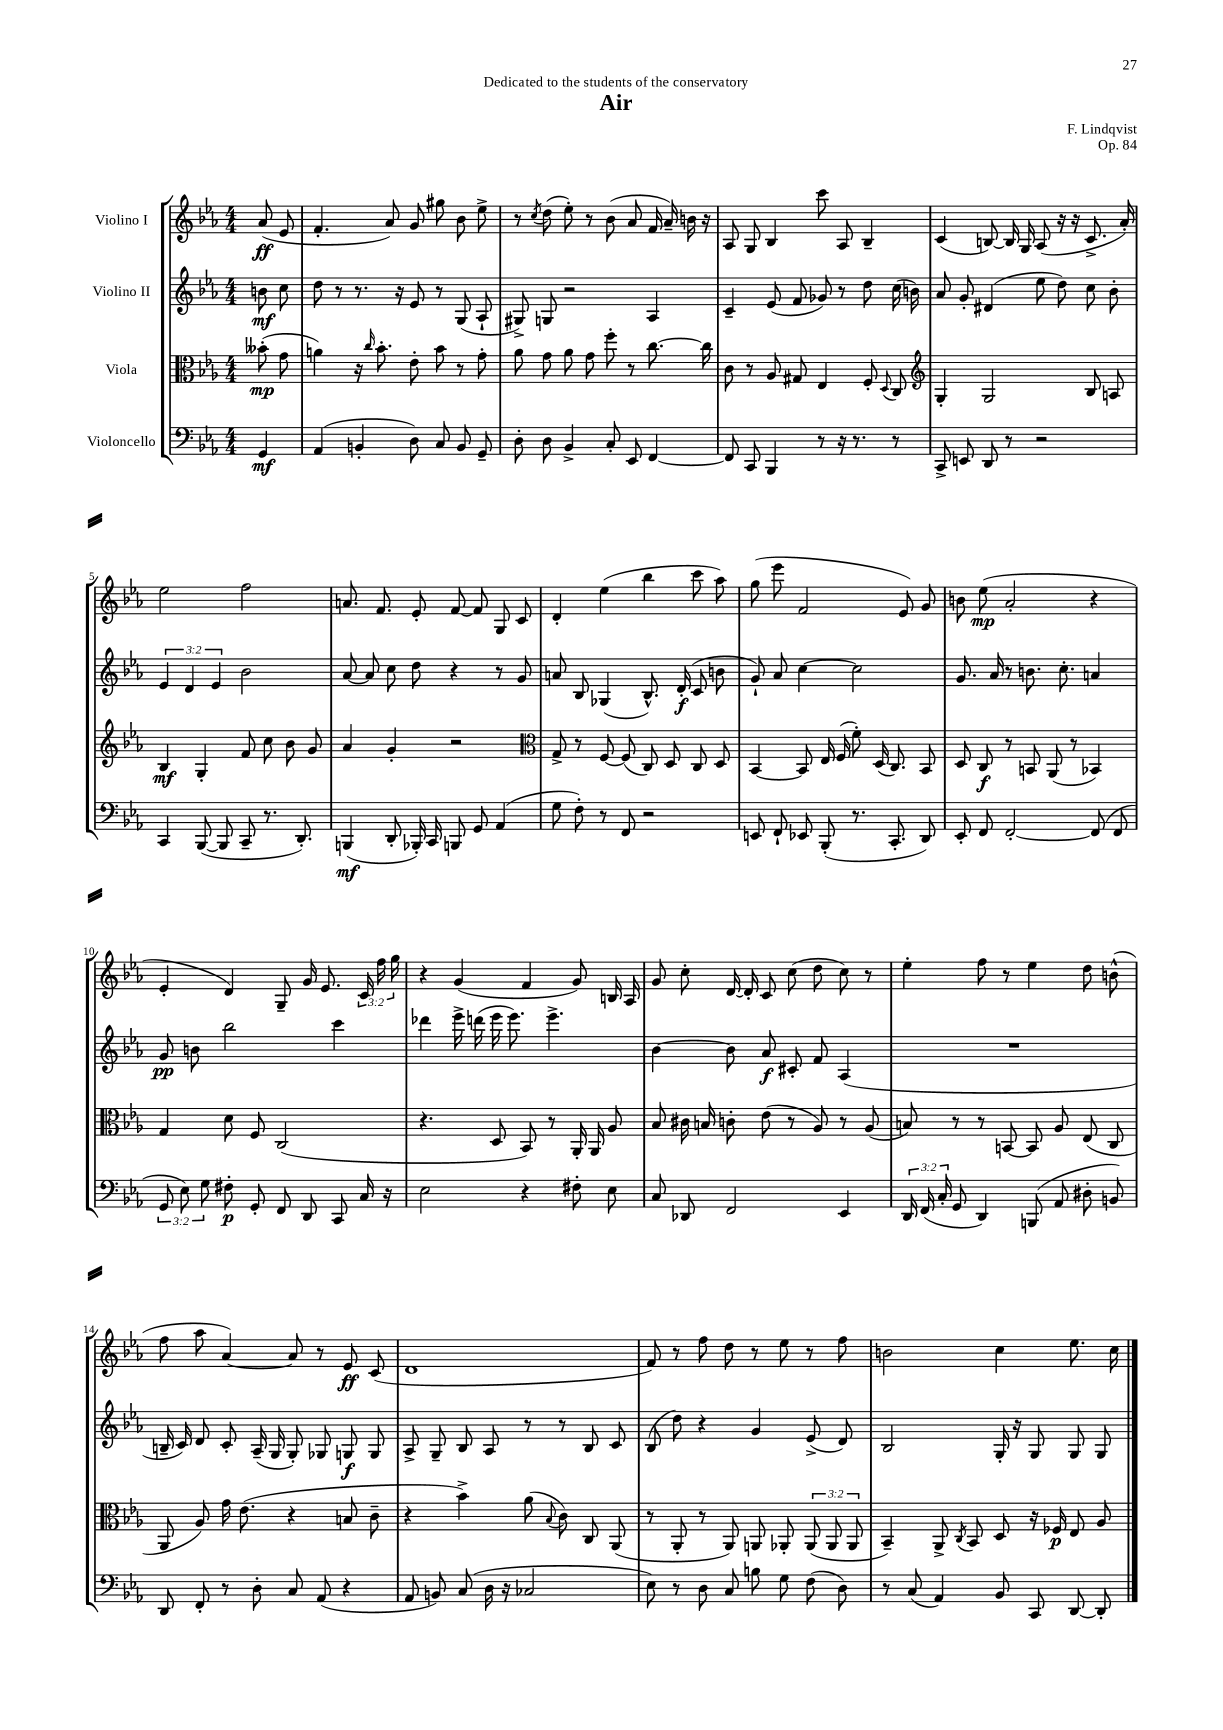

**kern	**dynam	**kern	**dynam	**kern	**dynam	**kern	**dynam
*part4	*part4	*part3	*part3	*part2	*part2	*part1	*part1
*staff4	*staff4	*staff3	*staff3	*staff2	*staff2	*staff1	*staff1
*I"Violoncello	*	*I"Viola	*	*I"Violino II	*	*I"Violino I	*
*clefF4	*	*clefC3	*	*clefG2	*	*clefG2	*
*k[b-e-a-]	*	*k[b-e-a-]	*	*k[b-e-a-]	*	*k[b-e-a-]	*
*M4/4	*	*M4/4	*	*M4/4	*	*M4/4	*
=	=	=	=	=	=	=	=
4GG/	mf	(8b--X'\	mp	8bn\	mf	(8a-/	ff
.	.	8g\	.	8cc\	.	8e-/	.
=1	=1	=1	=1	=1	=1	=1	=1
(4AA-/	.	4an\)	.	8dd\	.	4.f'/	.
.	.	.	.	8r	.	.	.
4BBn'/	.	16r	.	8.r	.	.	.
.	.	16qqcc/	.	.	.	.	.
.	.	8.b-'\	.	.	.	.	.
.	.	.	.	.	.	8a-/)	.
.	.	.	.	16r	.	.	.
8D\)	.	8e-'\	.	8e-/	.	8g/	.
8C/	.	8b-\	.	8r	.	8gg#X\	.
8BB/	.	8r	.	(8G/	.	8b-\	.
8GG~/	.	8g'\	.	8A-`/	.	8ee-^\	.
=2	=2	=2	=2	=2	=2	=2	=2
8D'\	.	8a-\	.	8G#X^/)	.	8r	.
.	.	.	.	.	.	8qcc/	.
8D\	.	8g\	.	8Gn/	.	(8dd\	.
4BB-^/	.	8a-\	.	2r	.	8ee-'\)	.
.	.	8g\	.	.	.	8r	.
8C'/	.	8ff'\	.	.	.	(8b-\	.
8EE-/	.	8r	.	.	.	8a-/	.
[4FF/	.	[8.cc\	.	4A-/	.	16f/	.
.	.	.	.	.	.	16a-~/)	.
.	.	.	.	.	.	16bn\	.
.	.	16cc\]	.	.	.	16r	.
=3	=3	=3	=3	=3	=3	=3	=3
8FF/]	.	8c\	.	4c~/	.	8A-/	.
8CC/	.	8r	.	.	.	8G/	.
4BBB-/	.	8A-/	.	(8e-/	.	4B-/	.
.	.	8G#X/	.	8f/	.	.	.
8r	.	4E-/	.	8g-X/)	.	8ccc\	.
16r	.	.	.	8r	.	8A-/	.
8.r	.	.	.	.	.	.	.
.	.	8F'/	.	8dd\	.	4B-~/	.
.	.	8qqD/	.	.	.	.	.
8r	.	8C/	.	(16cc\	.	.	.
.	.	.	.	16bn\)	.	.	.
=4	=4	=4	=4	=4	=4	=4	=4
*	*	*clefG2	*	*	*	*	*
8CC^/	.	4G'/	.	8a-/	.	(4c/	.
8EEn/	.	.	.	8g'/	.	.	.
8DD/	.	2G/	.	(4d#X/	.	[8Bn/)	.
8r	.	.	.	.	.	16B/]	.
.	.	.	.	.	.	16G/	.
2r	.	.	.	8ee-\	.	(8A-/	.
.	.	.	.	8dd\)	.	16r	.
.	.	.	.	.	.	16r	.
.	.	8B-/	.	8cc\	.	8.c^/	.
.	.	8An/	.	8b-'\	.	.	.
.	.	.	.	.	.	16a-'/)	.
!!LO:LB:g=z
=5	=5	=5	=5	=5	=5	=5	=5
4CC/	.	4B-/	mf	6e-/	.	2ee-\	.
.	.	.	.	6d/	.	.	.
([8BBB-/	.	4G'/	.	.	.	.	.
.	.	.	.	6e-/	.	.	.
8BBB-/]	.	.	.	.	.	.	.
8CC~/	.	8f/	.	2b-\	.	2ff\	.
8.r	.	8cc\	.	.	.	.	.
.	.	8b-\	.	.	.	.	.
8.DD'/)	.	.	.	.	.	.	.
.	.	8g/	.	.	.	.	.
=6	=6	=6	=6	=6	=6	=6	=6
(4BBBn/	mf	4a-/	.	[8a-/	.	8.an/	.
.	.	.	.	8a-/]	.	.	.
.	.	.	.	.	.	8.f/	.
8DD'/	.	4g'/	.	8cc\	.	.	.
16BBB-X'/)	.	.	.	8dd\	.	8e-'/	.
16CC/	.	.	.	.	.	.	.
8BBBn/	.	2r	.	4r	.	[8f/	.
8GG/	.	.	.	.	.	8f/]	.
(4AA-/	.	.	.	8r	.	8G/	.
.	.	.	.	8g/	.	8c/	.
=7	=7	=7	=7	=7	=7	=7	=7
*	*	*clefC3	*	*	*	*	*
8G\	.	8G^/	.	8an/	.	4d'/	.
8F'\)	.	8r	.	8B-/	.	.	.
8r	.	[8F/	.	(4G-X/	.	(4ee-\	.
8FF/	.	(8F/]	.	.	.	.	.
2r	.	8C/)	.	8.B-^^/)	.	4bb-\	.
.	.	8D/	.	.	.	.	.
.	.	.	.	(16d'/	f	.	.
.	.	8C/	.	8c/	.	8ccc\	.
.	.	8D/	.	8bn\	.	8aa-\)	.
=8	=8	=8	=8	=8	=8	=8	=8
8EEn/	.	[4BB-/	.	8g`/)	.	(8gg\	.
8FF`/	.	.	.	8a-/	.	8eee-\	.
8EE-X/	.	8BB-/]	.	[4cc\	.	2f/	.
(8BBB-'/	.	16E-/	.	.	.	.	.
.	.	(16F/	.	.	.	.	.
8.r	.	8f'\)	.	2cc\]	.	.	.
.	.	(16D/	.	.	.	.	.
8.CC'/	.	8.C/)	.	.	.	.	.
.	.	.	.	.	.	8e-/)	.
8DD/)	.	8BB-/	.	.	.	8g/	.
=9	=9	=9	=9	=9	=9	=9	=9
8EE-'/	.	8D/	.	8.g/	.	8bn\	.
8FF/	.	8C/	f	.	.	(8ee-\	mp
.	.	.	.	16a-/	.	.	.
[2FF'/	.	8r	.	8r	.	2a-'/	.
.	.	8BBn/	.	8.bn\	.	.	.
.	.	(8AA-/	.	.	.	.	.
.	.	.	.	8.cc'\	.	.	.
.	.	8r	.	.	.	.	.
(8FF/]	.	4BB-X/)	.	4an/	.	4r	.
8FF/	.	.	.	.	.	.	.
!!LO:LB:g=z
=10	=10	=10	=10	=10	=10	=10	=10
12GG/	.	4G/	.	8g/	pp	4e-'/	.
12E-\)	.	.	.	.	.	.	.
.	.	.	.	8bn\	.	.	.
12G\	.	.	.	.	.	.	.
8F#X'\	p	8d\	.	2bb-\	.	4d/)	.
8GG'/	.	8F/	.	.	.	.	.
8FF/	.	(2C/	.	.	.	8G~/	.
8DD/	.	.	.	.	.	16g/	.
.	.	.	.	.	.	8.e-/	.
8CC/	.	.	.	4ccc\	.	.	.
16C/	.	.	.	.	.	24c/	.
.	.	.	.	.	.	24ff\	.
16r	.	.	.	.	.	.	.
.	.	.	.	.	.	24gg\	.
=11	=11	=11	=11	=11	=11	=11	=11
2E-\	.	4.r	.	4ddd-X\	.	4r	.
.	.	.	.	16eee-^\	.	(4g/	.
.	.	.	.	(16dddn\	.	.	.
.	.	8D/	.	16eee-\	.	.	.
.	.	.	.	8.eee-\)	.	.	.
4r	.	8BB-/)	.	.	.	4f/	.
.	.	8r	.	4.eee-^\	.	.	.
8F#X'\	.	16AA-'/	.	.	.	8g/)	.
.	.	16AA-/	.	.	.	.	.
8E-\	.	8A-/	.	.	.	16Bn/	.
.	.	.	.	.	.	16A-/	.
=12	=12	=12	=12	=12	=12	=12	=12
8C/	.	8B-/	.	[4b-\	.	8g/	.
8DD-X/	.	16c#X\	.	.	.	8cc'\	.
.	.	16Bn/	.	.	.	.	.
2FF/	.	8cn'\	.	8b-\]	.	[16d/	.
.	.	.	.	.	.	16d'/]	.
.	.	(8e-\	.	8a-/	f	8c/	.
.	.	8r	.	8c#X'/	.	(8cc\	.
.	.	8A-/)	.	8f/	.	8dd\	.
4EE-/	.	8r	.	(4A-/	.	8cc\)	.
.	.	(8A-/	.	.	.	8r	.
=13	=13	=13	=13	=13	=13	=13	=13
24DD/	.	8Bn/)	.	1r	.	4ee-'\	.
(24FF/	.	.	.	.	.	.	.
24C'/	.	.	.	.	.	.	.
8GG/	.	8r	.	.	.	.	.
4DD/)	.	8r	.	.	.	8ff\	.
.	.	[8BBn/	.	.	.	8r	.
(8BBBn/	.	8BB/]	.	.	.	4ee-\	.
8AA-/	.	8A-/	.	.	.	.	.
8D#X'\	.	(8E-/	.	.	.	8dd\	.
8BBn/)	.	8C/	.	.	.	(8bn^^\	.
!!LO:LB:g=z
=14	=14	=14	=14	=14	=14	=14	=14
8DD/	.	8AA-/	.	16Bn~/	.	8ff\	.
.	.	.	.	16c/)	.	.	.
8FF'/	.	8A-/)	.	8d/	.	8aa-\	.
8r	.	16g\	.	8c'/	.	[4a-/)	.
.	.	(8.e-\	.	.	.	.	.
8D'\	.	.	.	(16A-~/	.	.	.
.	.	.	.	16G/	.	.	.
8C/	.	4r	.	8G'/)	.	8a-/]	.
(8AA-/	.	.	.	8G-X/	.	8r	.
4r	.	8Bn/	.	8Gn/	f	8e-/	ff
.	.	8c~\	.	8G/	.	(8c/	.
=15	=15	=15	=15	=15	=15	=15	=15
8AA-/	.	4r	.	8A-^/	.	1d	.
8BBn/)	.	.	.	8G~/	.	.	.
(8C/	.	4b-^\)	.	8B-/	.	.	.
16D\	.	.	.	8A-/	.	.	.
16r	.	.	.	.	.	.	.
2C-X/	.	(8a-\	.	8r	.	.	.
.	.	8qqB-/	.	.	.	.	.
.	.	8c\)	.	8r	.	.	.
.	.	8C/	.	8B-/	.	.	.
.	.	(8AA-/	.	8c/	.	.	.
=16	=16	=16	=16	=16	=16	=16	=16
8E-\)	.	8r	.	(8B-/	.	8f/)	.
8r	.	8AA-'/	.	8dd\)	.	8r	.
8D\	.	8r	.	4r	.	8ff\	.
8C/	.	8AA-/)	.	.	.	8dd\	.
8Bn\	.	8AAn/	.	4g/	.	8r	.
8G\	.	8AA-X'/	.	.	.	8ee-\	.
(8F\	.	(12AA-/	.	(8e-^/	.	8r	.
.	.	12AA-/	.	.	.	.	.
8D\)	.	.	.	8d/)	.	8ff\	.
.	.	12AA-/	.	.	.	.	.
=17	=17	=17	=17	=17	=17	=17	=17
8r	.	4BB-~/)	.	2B-/	.	2bn\	.
(8C/	.	.	.	.	.	.	.
4AA-/)	.	8AA-^/	.	.	.	.	.
.	.	8qC/	.	.	.	.	.
.	.	8BB-/	.	.	.	.	.
8BB-/	.	8D/	.	16G'/	.	4cc\	.
.	.	.	.	16r	.	.	.
8CC/	.	16r	.	8G/	.	.	.
.	.	16F-X/	p	.	.	.	.
[8DD/	.	8E-/	.	8G/	.	8.ee-\	.
8DD'/]	.	8A-/	.	8G/	.	.	.
.	.	.	.	.	.	16cc\	.
==	==	==	==	==	==	==	==
*-	*-	*-	*-	*-	*-	*-	*-
